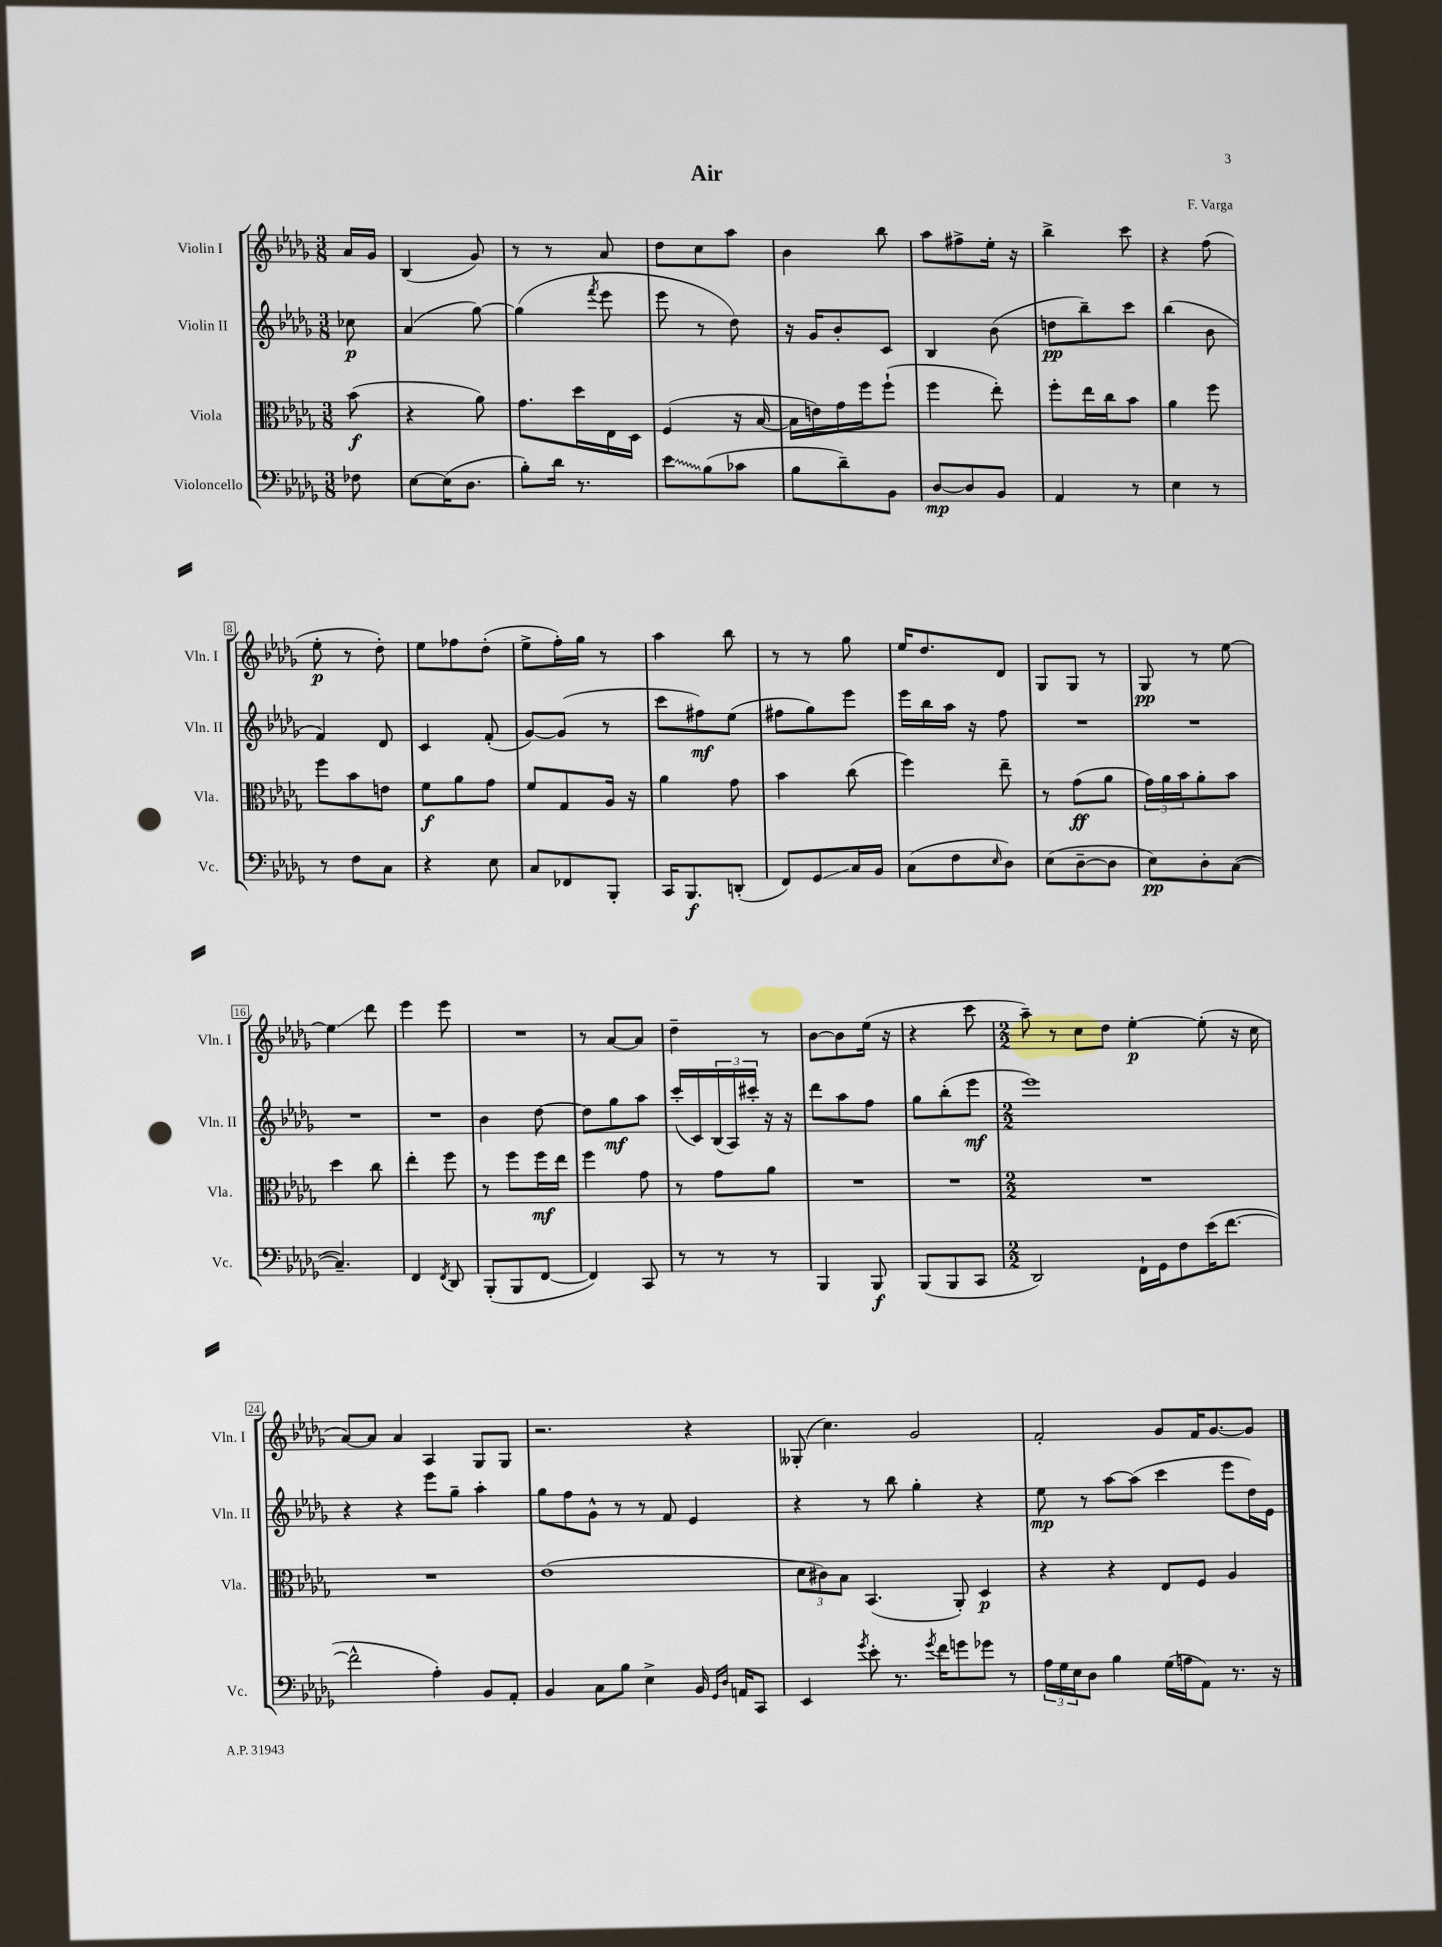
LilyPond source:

\header { title = "Air" composer = "F. Varga" }
<<
\new StaffGroup <<
\new Staff = "s0" \with { instrumentName = "Violin I" shortInstrumentName = "Vln. I" } {
    \clef treble \key des \major \numericTimeSignature \time 3/8 \partial 8
    aes'16 ges'16 |
    bes4( ges'8) |
    r8 r8 aes'8 |
    des''8 c''8 aes''8 |
    bes'4 bes''8 |
    aes''8 fis''8-> ees''16-. r16 |
    bes''4-> c'''8 |
    r4 f''8( |
    ees''8-.\p r8 des''8-.) |
    ees''8 fes''8 des''8-.( |
    ees''8-> f''16-.) ges''16 r8 |
    aes''4 bes''8 |
    r8 r8 ges''8 |
    ees''16 des''8. des'8 |
    ges8 ges8 r8 |
    ges8\pp r8 ees''8~ |
    ees''4\glissando des'''8 |
    ees'''4 ees'''8 |
    R4. |
    r8 aes'8~ aes'8 |
    des''4-- r8 |
    bes'8~ bes'8 ees''16( r16 |
    r4 c'''8 |
    \numericTimeSignature \time 2/2 aes''8--) r8 c''8 des''8 ees''4~-.\p ees''8-.( r16 c''16 |
    aes'8~) aes'8 aes'4 aes4 ges8 ges8 |
    r2. r4 |
    geses8-.( c''4.) ges'2 |
    f'2-. ges'8 f'16 ges'8.~ ges'8 \bar "|." |
}
\new Staff = "s1" \with { instrumentName = "Violin II" shortInstrumentName = "Vln. II" } {
    \clef treble \key des \major \numericTimeSignature \time 3/8 \partial 8
    ces''8\p |
    aes'4( ges''8~) |
    ges''4( \acciaccatura { f'''8 } ees'''8 |
    ees'''8 r8 des''8) |
    r16 ges'16 bes'8-. c'8 |
    bes4 bes'8( |
    d''8\pp bes''8--) c'''8 |
    bes''4( bes'8 |
    f'4) des'8 |
    c'4 f'8-.( |
    ges'8~) ges'8( r8 |
    c'''8 fis''8\mf) ees''8( |
    fis''8 ges''8) ees'''8 |
    ees'''16 bes''16 aes''16 r16 f''8 |
    R4. |
    R4. |
    R4. |
    R4. |
    bes'4 des''8~ |
    des''8 ges''8\mf aes''8 |
    c'''16-.( c'16) \tuplet 3/2 { bes16( aes16) cis'''16-. } r16 r16 |
    des'''8 aes''8 f''8 |
    ges''8 bes''8-.( ees'''8\mf |
    \numericTimeSignature \time 2/2 ees'''1) |
    r4 r4 ees'''8 ges''8-- aes''4-. |
    ges''8 f''8 ges'8-^ r8 r8 f'8 ees'4 |
    r4 r8 bes''8 ges''4-. r4 |
    ees''8\mp r8 aes''8~ aes''8( c'''4 ees'''8 des''16) ees'16 \bar "|." |
}
\new Staff = "s2" \with { instrumentName = "Viola" shortInstrumentName = "Vla." } {
    \clef alto \key des \major \numericTimeSignature \time 3/8 \partial 8
    bes'8\f( |
    r4 aes'8) |
    ges'8. des''16 ees16 des16 |
    f4( r16 bes16~ |
    bes16 e'16) ges'16 f''16 f''8-!( |
    f''4 ees''8-.) |
    f''8-. ees''16 c''16 bes'8 |
    aes'4 f''8 |
    f''8 bes'8 e'8 |
    f'8\f aes'8 ges'8 |
    f'8 ges8 aes16 r16 |
    aes'4 ges'8 |
    bes'4 c''8( |
    f''4) ees''8-- |
    r8 ges'8\ff( aes'8 |
    \tuplet 3/2 { ges'16) aes'16 bes'16 } aes'8-. bes'8 |
    des''4 c''8 |
    ees''4-. f''8 |
    r8 f''8 f''16\mf ees''16 |
    f''4 ges'8 |
    r8 ges'8 aes'8 |
    R4. |
    R4. |
    \numericTimeSignature \time 2/2 R1 |
    R1 |
    ees'1( |
    \tuplet 3/2 { des'8 cis'8) bes8 } bes,4.( aes,8-.) des4\p |
    r4 r4 ees8 f8 aes4 \bar "|." |
}
\new Staff = "s3" \with { instrumentName = "Violoncello" shortInstrumentName = "Vc." } {
    \clef bass \key des \major \numericTimeSignature \time 3/8 \partial 8
    fes8 |
    ees8~ ees16( des8. |
    bes8-.) des'16 r8. |
    \once \override Glissando.style = #'zigzag ees'8\glissando bes8( ces'8 |
    bes8 des'8--) bes,8 |
    des8~\mp des8 bes,8 |
    aes,4 r8 |
    ees4 r8 |
    r8 f8 c8 |
    r4 ees8 |
    c8 fes,8 bes,,8-. |
    c,16 bes,,8.\f d,8-.( |
    f,8) ges,8\glissando c16 bes,16 |
    c8( f8 \grace { ees16 } des8) |
    ees8( des8~-- des8 |
    ees8\pp) des8-. c8~( |
    c4.--) |
    f,4 \acciaccatura { f,8 } des,8 |
    bes,,8-.( bes,,8 f,8~ |
    f,4) c,8 |
    r8 r8 r8 |
    bes,,4 bes,,8\f |
    bes,,8( bes,,8 c,8 |
    \numericTimeSignature \time 2/2 des,2) f,16-! ges,16 f8 ees'16( f'8.~ |
    f'2-^ aes4-.) bes,8 aes,8-. |
    bes,4 c8 bes8 ees4-> bes,16 \grace { ges,16 des16 } a,16 c,8 |
    ees,4 \acciaccatura { ges'8 } ees'8-. r8. \acciaccatura { ges'8 } f'16 g'8 ges'8 r8 |
    \tuplet 3/2 { aes16 ges16 ees16 } des8 bes4 ges16( a16 aes,8) r8. r16 \bar "|." |
}
>>
>>
\layout { \context { \Score \override BarNumber.stencil = #(make-stencil-boxer 0.1 0.3 ly:text-interface::print) } }
